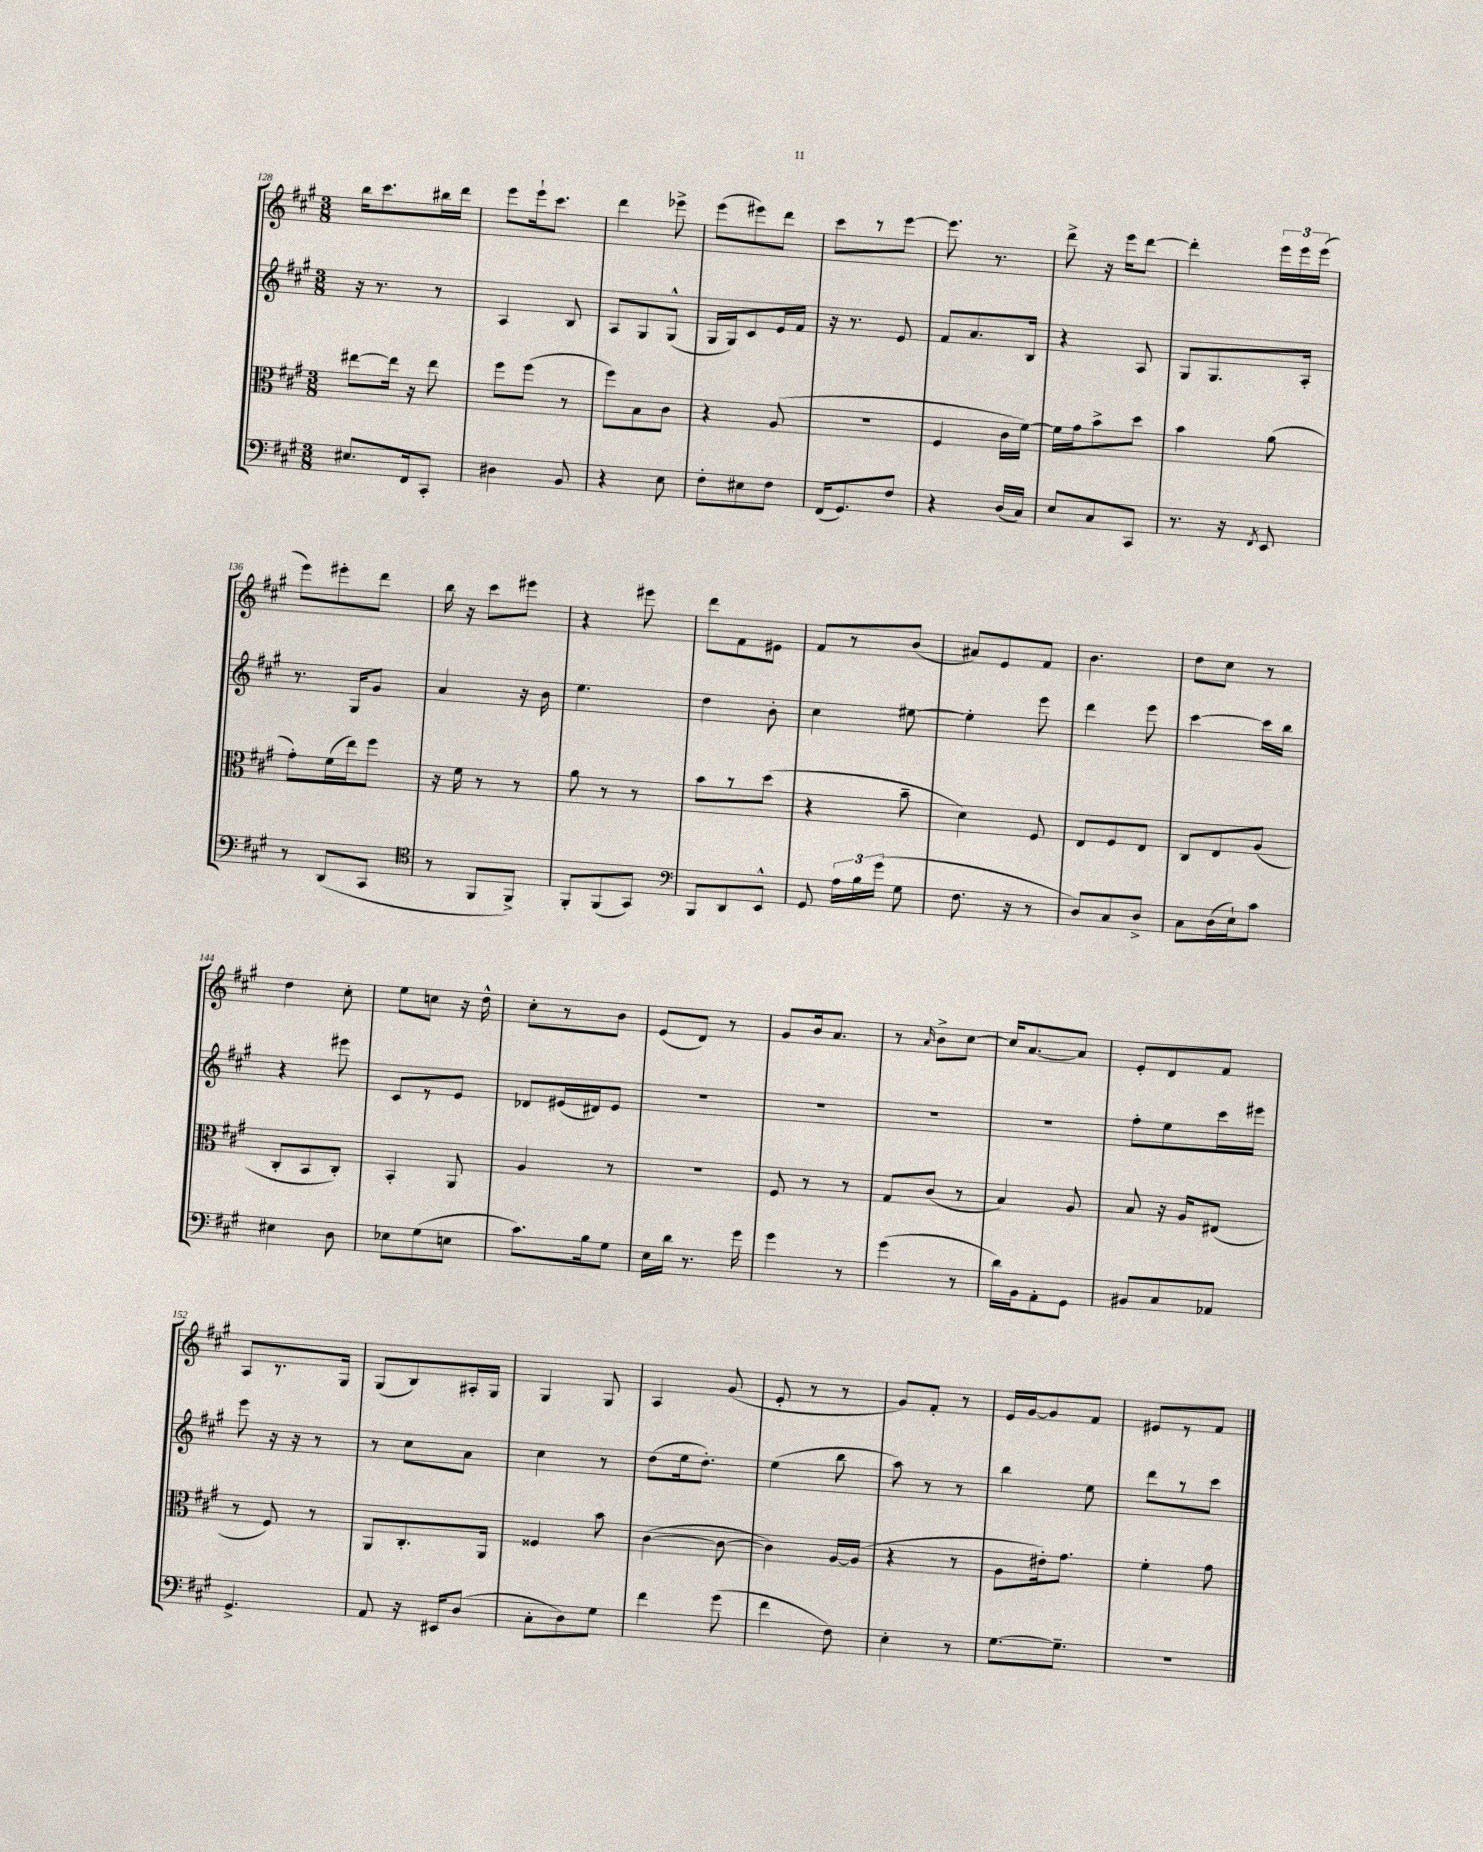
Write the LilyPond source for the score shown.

<<
\new StaffGroup <<
\new Staff = "s0" {
    \clef treble \key a \major \numericTimeSignature \time 3/8
    \autoBeamOff b''16[ cis'''8. bis''16 d'''16] |
    e'''8[ e'''16-! cis'''8.] |
    d'''4 ees'''8-> |
    e'''8[( eis'''8) d'''8] |
    cis'''8[ r8 e'''8]~ |
    e'''8. r8. |
    d'''8-> r16 e'''16[ d'''8]~ |
    d'''4-. \tuplet 3/2 { e'''16[ e'''16 e'''16]( } |
    e'''8[) eis'''8-. d'''8] |
    b''16 r16 cis'''8[ eis'''8] |
    r4 eis'''8 |
    d'''8[ fis'8 eis'8] |
    fis'8[ r8 b'8]( |
    ais'8[) e'8 fis'8] |
    b'4. |
    d''8[ cis''8] r8 |
    d''4 cis''8-. |
    e''8[ c''8] r16 d''16-^ |
    cis''8[-. r8 b'8] |
    e'8[( d'8]) r8 |
    gis'8[ b'16 a'8.] |
    r8 \grace { a'16 } b'8[-> cis''8]~ |
    cis''16[ a'8.~ a'8] |
    e'8[-. d'8 fis'8] |
    a8[ r8. gis16] |
    gis8[( b8) ais16-. gis16] |
    gis4 gis8 |
    a4 gis'8( |
    e'8-. r8 r8 |
    gis'8[) fis'8]-. r8 |
    e'16[ gis'16~ gis'8 fis'8] |
    eis'8[ r8 fis'8] \bar "|." |
}
\new Staff = "s1" {
    \clef treble \key a \major \numericTimeSignature \time 3/8
    \autoBeamOff r16 r8. r8 |
    a4 b8 |
    a8[ gis8 gis8]-^( |
    gis16[ gis16) cis'8 e'16 fis'16] |
    r16 r8. e'8 |
    fis'8[ a'8. b16] |
    r4 a8 |
    gis8[ gis8. a16]-. |
    r8. gis16[ gis'8] |
    a'4 r16 b'16 |
    e''4. |
    d''4 b'8-. |
    cis''4 eis''8~ |
    eis''4-. e'''8 |
    d'''4 e'''8 |
    cis'''4~ cis'''16[ b''16] |
    r4 eis'''8 |
    cis'8[ r8 e'8] |
    des'8[ eis'16( dis'16) eis'8] |
    R4. |
    R4. |
    R4. |
    R4. |
    fis''8[-. e''8 cis'''16 eis'''16] |
    e'''8 r16 r16 r8 |
    r8 cis''8[ a'8] |
    cis''4 r8 |
    d''8[( e''16 d''8.]-.) |
    e''4( b''8 |
    a''8) r8 r8 |
    b''4 e''8 |
    d'''8[ r8 cis'''8] \bar "|." |
}
\new Staff = "s2" {
    \clef alto \key a \major \numericTimeSignature \time 3/8
    \autoBeamOff eis''8[~ eis''16] r16 eis''8 |
    fis''8[ fis''8]( r8 |
    fis''8[) b8 cis'8] |
    r4 a8( |
    R4. |
    fis4 cis'16[ fis'16]~) |
    fis'16[ gis'16 b'8-> d''8] |
    b'4 a'8( |
    gis'8[-.) fis'16( e''16) fis''8] |
    r16 fis'16 r8 r8 |
    a'8 r8 r8 |
    b'8[ r8 d''8]( |
    r4 b'8-- |
    d'4) fis8 |
    e8[ fis8 e8] |
    cis8[ e8 a8]( |
    cis8[-. b,8 cis8]-.) |
    b,4-. a,8 |
    a4 r8 |
    R4. |
    fis8 r8 r8 |
    gis8[ cis'8]( r8 |
    b4) a8 |
    b8 r16 a16[ eis8]( |
    r8 fis8) r8 |
    a,8[ cis8.-. a,16] |
    fisis4 b'8 |
    cis'4~( cis'8~ |
    cis'4) a16[~ a16]( |
    r4 r8 |
    a8[ eis'16-.) gis'8.] |
    fis'4-. gis'8 \bar "|." |
}
\new Staff = "s3" {
    \clef bass \key a \major \numericTimeSignature \time 3/8
    \autoBeamOff eis8.[ fis,16 cis,8]-. |
    dis4 b,8 |
    r4 e8 |
    fis8[-. eis8 fis8] |
    fis,16[( gis,8.) fis8] |
    r4 d16[( cis16]) |
    e8[ cis8 cis,8] |
    r8. r16 \acciaccatura { fis,8 } e,8 |
    r8 d,8[( cis,8] |
    \clef tenor r8 fis,8[ fis,8]->) |
    fis,8[-. fis,8( gis,8]) |
    \clef bass b,,8[ d,8 e,8]-^ |
    gis,8 \tuplet 3/2 { a16[ b16 gis'16]( } gis8 |
    fis8. r16 r8 |
    d8[) cis8 d8]-> |
    cis8[ d16( e16-!) cis'8] |
    eis4 d8 |
    ees8[ gis8( e8] |
    cis'8.[) b16 gis8] |
    e16[ d'16] r8. gis'16 |
    gis'4 r8 |
    gis'4( r8 |
    d'16[) b,16 a,8-. gis,8] |
    bis,8[ cis8 aes,8] |
    gis,4.-> |
    a,8 r16 eis,16[ d8]( |
    cis8[-. d8) gis8] |
    fis'4 gis'8( |
    fis'4 fis8) |
    e4-. r8 |
    gis8.[~ gis8.]-- |
    r4. \bar "|." |
}
>>
>>
\layout { \context { \Score currentBarNumber = #128 } }
